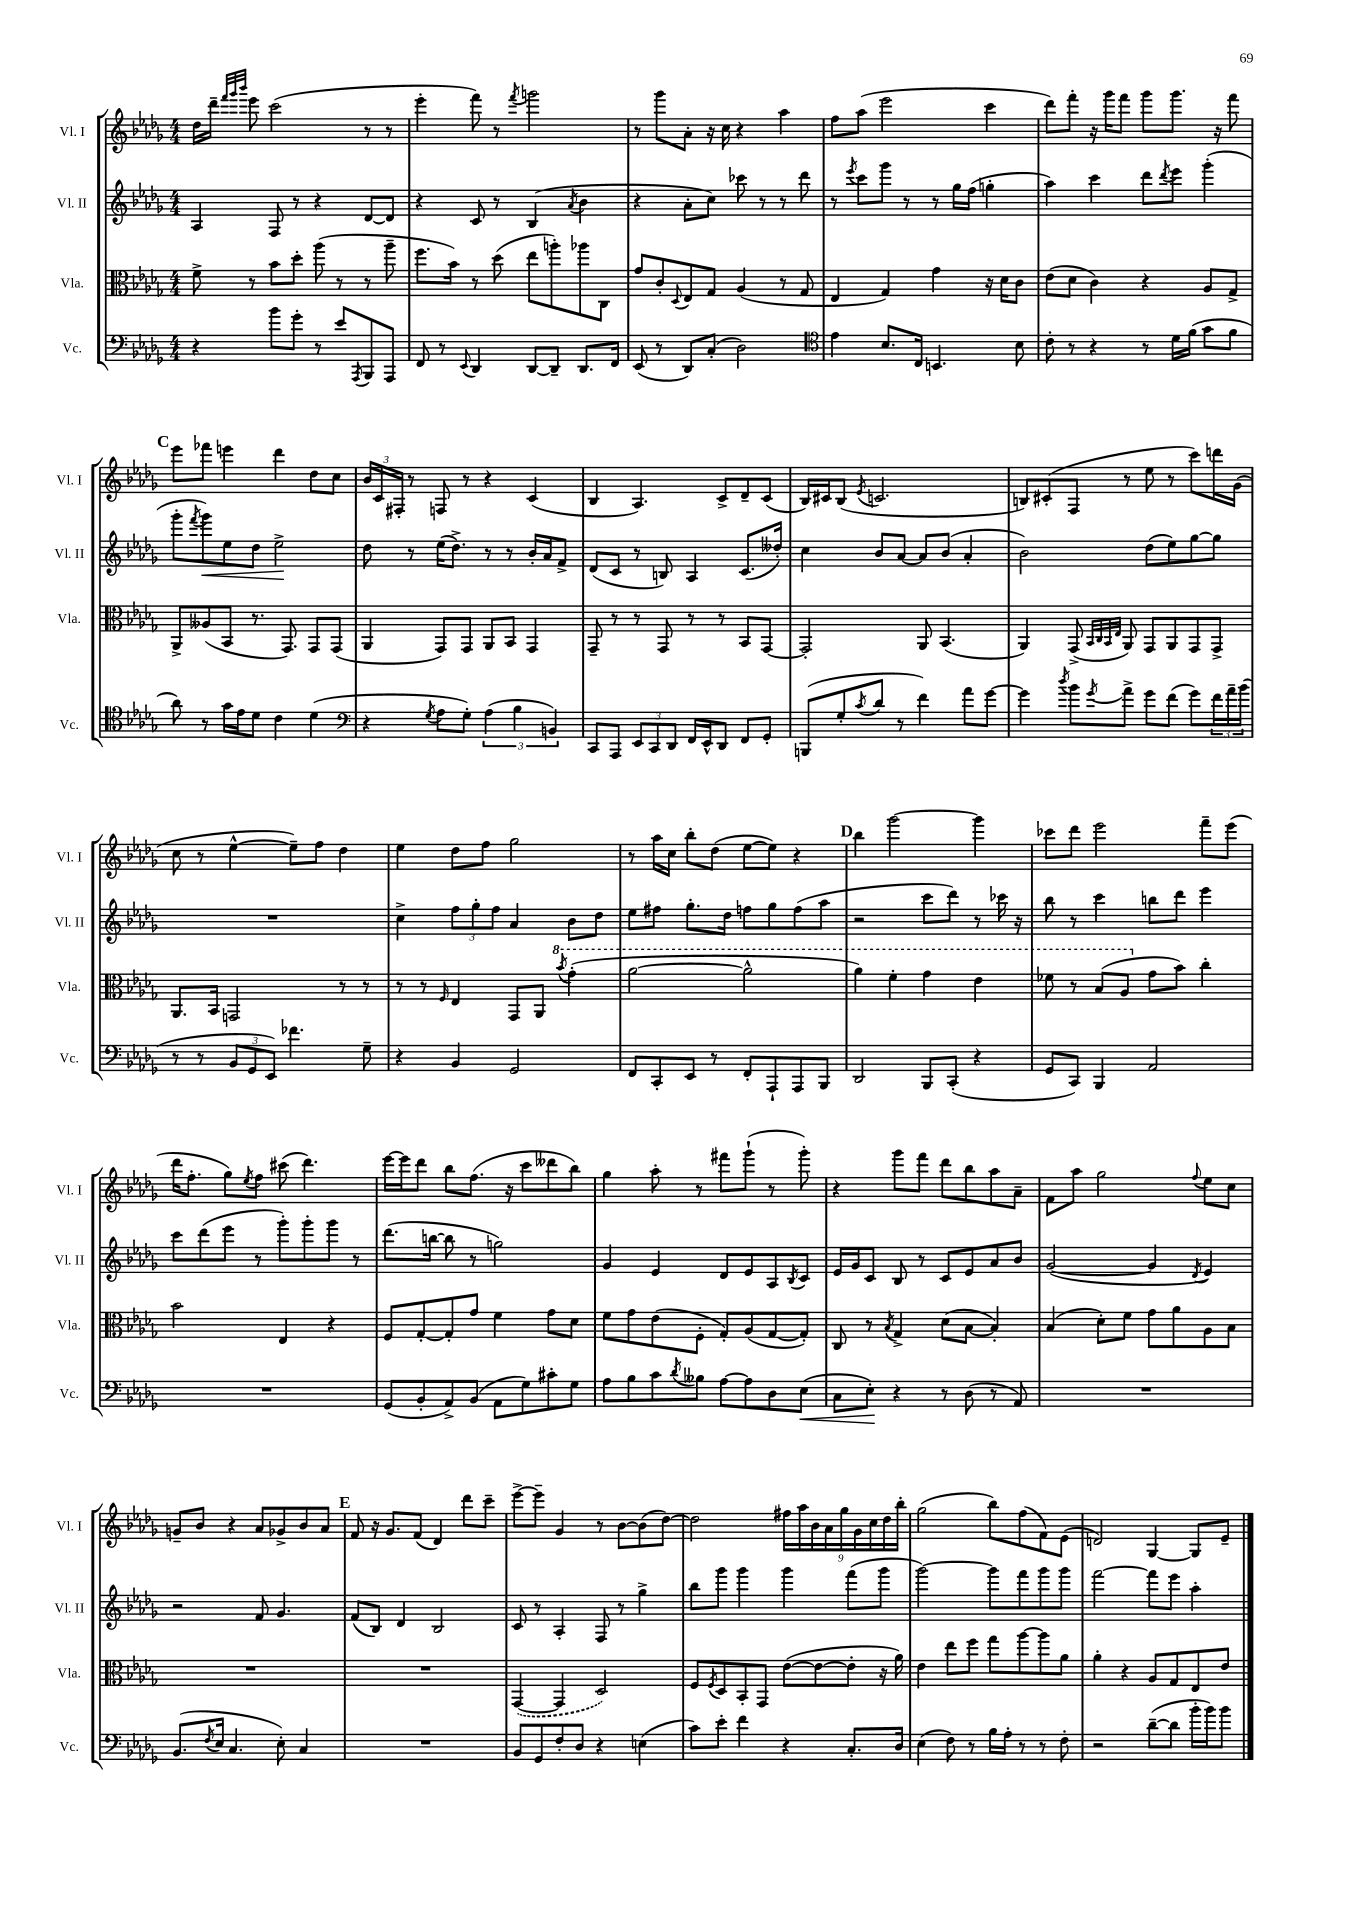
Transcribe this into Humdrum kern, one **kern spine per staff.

**kern	**kern	**kern	**kern
*staff4	*staff3	*staff2	*staff1
*clefF4	*clefC3	*clefG2	*clefG2
*k[b-e-a-d-g-]	*k[b-e-a-d-g-]	*k[b-e-a-d-g-]	*k[b-e-a-d-g-]
*M4/4	*M4/4	*M4/4	*M4/4
4r	8f^	4A-	16dd-
.	.	.	16ddd-~
.	.	.	32qqfff
.	.	.	32qqggg-
.	.	.	32qqbbb-
.	8r	.	8eee-
8b-	8b-	8F	(2ccc
8g-'	8dd-'	8r	.
8r	(8aa-	4r	.
8e-	8r	.	.
8qAAA-	.	.	.
8BBB-	8r	[8d-	8r
8AAA-	8aa-~	8d-]	8r
=	=	=	=
8FF	8.ff	4r	4eee-'
8r	.	.	.
.	16b-)	.	.
8qqEE-	.	.	.
4DD-	8r	8c	8fff)
.	(8dd-	8r	8r
.	.	.	8qfff
[8DD-	8ee-	(4B-	2ggg
8DD-~]	8aa')	.	.
.	.	8qa-	.
8.DD-	8aa-	4b-	.
.	8C	.	.
16FF	.	.	.
=	=	=	=
(8EE-	8g-	4r	8r
8r	8c'	.	8ggg-
.	8qqD-	.	.
8DD-)	8E-	8a-'	8a-'
(8C'	8G-	8cc)	16r
.	.	.	16cc
2D-)	(4A-	8ccc-	4r
.	.	8r	.
.	8r	8r	4aa-
.	8G-	8ddd-	.
=	=	=	=
*clefC4	*	*	*
4e-	4E-	8r	8ff
.	.	8qeee-	.
.	.	8ccc	(8aa-
8.B-	4G-)	8ggg-	2eee-
.	.	8r	.
16C	.	.	.
4.BB	4g-	8r	.
.	.	16gg-	.
.	.	(16ff	.
.	16r	4gg'	4ccc
.	16d-	.	.
8B-	8c	.	.
=	=	=	=
8c'	(8e-	4aa-)	8ddd-)
8r	8d-	.	8fff'
4r	4c)	4ccc	16r
.	.	.	16ggg-
.	.	.	8fff
8r	4r	8ddd-	8ggg-
.	.	8qddd-	.
16d-	.	8eee-	8.ggg-
(16f	.	.	.
8g-	8A-	(4ggg-'	.
.	.	.	16r
8f	8G-^	.	8fff
=	=	=	=
8a-)	8AA-^	8ggg-'	8eee-
.	.	8qfff	.
8r	(8A--	8ggg-)	8fff-
16g-	8BB-	8ee-	4eee
16e-	.	.	.
8d-	8.r	8dd-	.
4c	.	2ee-^	4ddd-
.	8.GG-)	.	.
(4d-	8GG-	.	8dd-
.	(8GG-	.	8cc
=	=	=	=
*clefF4	*	*	*
4r	4AA-	8dd-	24b-
.	.	.	24c
.	.	.	24F#'
.	.	8r	8r
8qG-	.	.	.
8A-	8GG-)	(16ee-	8F
.	.	8.dd-^)	.
8G-')	8GG-	.	8r
(6A-	8AA-	8r	4r
.	8BB-	8r	.
6B-	.	.	.
.	4GG-	16b-'	(4c
.	.	16a-	.
6BB)	.	.	.
.	.	8f^	.
=	=	=	=
8CC	8GG-~	(8d-	4B-
8AAA-	8r	8c	.
12EE-	8r	8r	4.A-)
12CC	.	.	.
.	8GG-	8B)	.
12DD-	.	.	.
16FF	8r	4A-	.
16EE-^^	.	.	.
8DD-	8r	.	8c^
8FF	8BB-	(8.c	8d-~
8GG-'	[8GG-	.	(8c
.	.	16dd--')	.
=	=	=	=
(8BBB	2GG-']	4cc	16B-)
.	.	.	16c#
8G-'	.	.	(8B-
8qc	.	.	8qe-
8d-	.	8b-	2.c
8r	.	[8a-	.
4f)	8AA-	8a-]	.
.	(4.BB-	(8b-	.
8a-	.	4a-'	.
[8g-	.	.	.
=	=	=	=
4g-]	4AA-)	2b-)	8B)
.	.	.	(8c#'
8qdd-	.	.	.
8b-	(8GG-^	.	8F
.	32qqBB-	.	.
.	32qqC	.	.
.	32qqBB-	.	.
8qg-	32qqE-	.	.
8a-^	8AA-)	.	8r
8g-	8GG-	(8dd-	8ee-
(8f	8AA-	8ee-)	8r
8g-)	8GG-	[8gg-	8ccc)
24f	8GG-^	8gg-]	16ddd
24a-~	.	.	.
.	.	.	(16g-
(24b-	.	.	.
=	=	=	=
8r	8.AA-	1r	8cc
8r	.	.	8r
.	16BB-	.	.
12BB-	2GG	.	[4ee-^^
12GG-	.	.	.
12EE-)	.	.	.
4.f-	.	.	8ee-~])
.	.	.	8ff
.	8r	.	4dd-
8G-~	8r	.	.
=	=	=	=
4r	8r	4cc^	4ee-
.	8r	.	.
.	16qqF	.	.
4BB-	4E-	12ff	8dd-
.	.	12gg-'	.
.	.	.	8ff
.	.	12ff	.
2GG-	8GG-	4a-	2gg-
.	8AA-	.	.
.	8qbb-	.	.
.	(4gg-'	8b-	.
.	.	8dd-	.
=	=	=	=
8FF	[2aa-	8ee-	8r
8CC'	.	8ff#	16aa-
.	.	.	16cc
8EE-	.	8.gg-'	8bb-'
8r	.	.	(8dd-
.	.	16dd-	.
8FF'	2aa-^^]	8ff	[8ee-
8AAA-`	.	8gg-	8ee-])
8AAA-	.	(8ff	4r
8BBB-	.	8aa-	.
=	=	=	=
2DD-	4aa-)	2r	4bb-
.	4ff'	.	[2ggg-
8BBB-	4gg-	8ccc	.
(8CC'	.	8ddd-)	.
4r	4ee-	8r	4ggg-]
.	.	16ccc-	.
.	.	16r	.
=	=	=	=
8GG-	8ff-	8bb-	8ccc-
8CC)	8r	8r	8ddd-
4BBB-	(8b-	4ccc	2eee-
.	8a-	.	.
2AA-	8g-	8bb	.
.	8b-)	8ddd-	.
.	4cc'	4eee-	8fff~
.	.	.	(8eee-
=	=	=	=
1r	2b-	8ccc	16ddd-
.	.	.	8.ff'
.	.	(8ddd-	.
.	.	8eee-	8gg-)
.	.	.	8qee-
.	.	8r	8ff
.	4E-	8ggg-')	(8ccc#
.	.	8ggg-'	4.ddd-)
.	4r	8ggg-	.
.	.	8r	.
=	=	=	=
(8GG-	8F	(8.ddd-	[16eee-
.	.	.	16eee-]
8BB-'	[8G-'	.	8ddd-
.	.	[16bb	.
8AA-^)	8G-']	8bb]	8bb-
(8BB-	8g-	8r	(8.ff
8AA-	4f	2gg)	.
.	.	.	16r
8G-)	.	.	8ccc
8c#'	8g-	.	8ddd--
8G-	8d-	.	8bb-)
=	=	=	=
8A-	8f	4g-	4gg-
8B-	8g-	.	.
8c	(8e-	4e-	8aa-'
8qd-	.	.	.
8B--	8F'	.	8r
[8A-	8G-')	8d-	8fff#
8A-]	(8A-	8e-	(8ggg-`
8D-	[8G-	8A-	8r
.	.	8qB-	.
(8E-	8G-'])	8c	8ggg-')
=	=	=	=
8C	8C	16e-	4r
.	.	16g-	.
8E-')	8r	8c	.
.	8qB-	.	.
4r	4G-^	8B-	8ggg-
.	.	8r	8fff
8r	(8d-	8c	8ddd-
(8D-	[8B-	8e-	8bb-
8r	4B-'])	8a-	8aa-
8AA-)	.	8b-	8a-~
=	=	=	=
1r	(4B-	([2g-	8f
.	.	.	8aa-
.	8d-')	.	2gg-
.	8f	.	.
.	8g-	4g-]	.
.	8a-	.	.
.	.	8qd-	8qqff
.	8A-	4e-)	8ee-
.	8B-	.	8cc
=	=	=	=
(8.BB-	1r	2r	8g~
.	.	.	8b-
8qF	.	.	.
16E-	.	.	.
4.C	.	.	4r
.	.	8f	8a-
8E-')	.	4.g-	8g-^
4C	.	.	8b-
.	.	.	8a-
=	=	=	=
1r	1r	(8f	8f
.	.	8B-)	16r
.	.	.	8.g-
.	.	4d-	.
.	.	.	(8f
.	.	2B-	4d-)
.	.	.	8ddd-
.	.	.	8ccc~
=	=	=	=
8BB-	([4GG-	8c	[8eee-^
8GG-	.	8r	8eee-~]
8F'	4GG-]	4A-'	4g-
8D-	.	.	.
4r	2D-)	8F	8r
.	.	8r	[8b-
(4E	.	4gg-^	(8b-]
.	.	.	[8dd-)
=	=	=	=
8c)	8F	8bb-	2dd-]
.	8qF	.	.
8e-'	8D-	8ggg-	.
4f	8BB-'	4ggg-	.
.	8GG-	.	.
4r	([8e-	4ggg-	18ff#
.	.	.	18aa-
.	.	.	18b-
.	8e-_	.	.
.	.	.	18a-
.	.	.	18gg-
8.C'	8e-']	(8fff	.
.	.	.	18g-
.	.	.	18cc
.	16r	8ggg-	.
.	.	.	18dd-
16D-	16a-)	.	.
.	.	.	18bb-'
=	=	=	=
(4E-	4e-	[2ggg-)	(2gg-
8F)	8ee-	.	.
8r	8ff	.	.
16B-	8gg-	8ggg-]	8bb-)
16A-'	.	.	.
8r	[8aa-	8fff	(8ff
8r	8aa-]	8ggg-	8f)
8F'	8a-	8ggg-	(8e-
=	=	=	=
2r	4a-'	[2fff	2d)
.	4r	.	.
([8d-~	8A-	8fff]	[4G-
8d-]	8G-	8eee-	.
16b-'	8E-	4aa-'	8G-]
16b-)	.	.	.
8b-	8e-	.	8e-~
==	==	==	==
*-	*-	*-	*-
